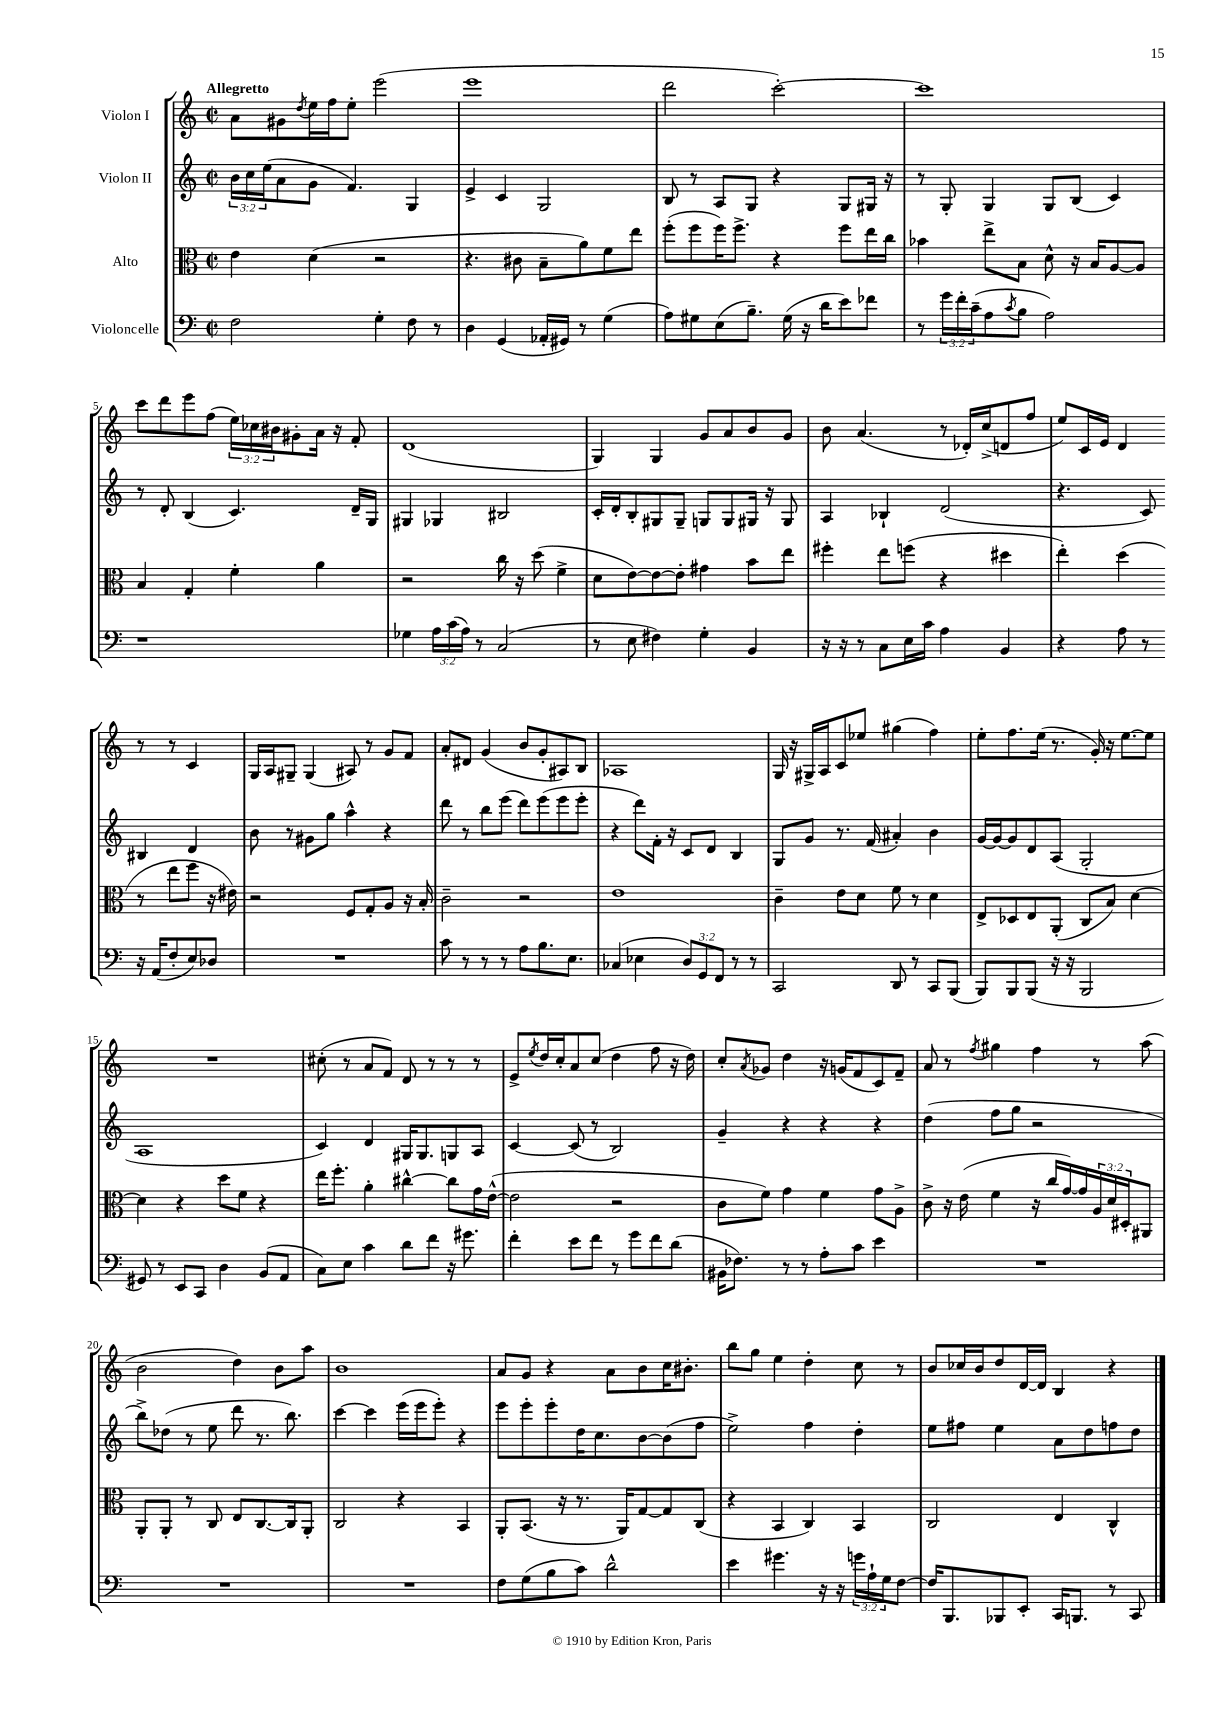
<<
\new StaffGroup <<
\new Staff = "s0" \with { instrumentName = "Violon I" } {
    \clef treble \key c \major \defaultTimeSignature \time 2/2 \override Staff.TupletNumber.text = #tuplet-number::calc-fraction-text \tempo "Allegretto"
    a'8 gis'8 \acciaccatura { d''8 } e''16 f''16 e''8-. e'''2( |
    e'''1 |
    d'''2 c'''2~-.) |
    c'''1 |
    c'''8 d'''8 e'''8 f''8( \tuplet 3/2 { e''16) ces''16 bis'16 } gis'8-. a'16 r16 f'8-. |
    d'1( |
    g4) g4 g'8 a'8 b'8 g'8 |
    b'8 a'4.( r8 des'16-.) c''16->( d'8 f''8 |
    e''8) c'16 e'16 d'4 r8 r8 c'4 |
    g16 a16 gis8-- gis4( ais8) r8 g'8 f'8 |
    a'8-. dis'8 g'4( b'8 g'8-. ais8) b8 |
    aes1 |
    g16 r16 gis16-> a16 c'8 ees''8 gis''4( f''4) |
    e''8-. f''8. e''16( r8. g'16-.) r16 e''8.~ e''8 |
    R1 |
    cis''8-.( r8 a'8 f'8) d'8 r8 r8 r8 |
    e'8-> \acciaccatura { e''8 } d''16 c''16-. a'8 c''8( d''4 f''8 r16 d''16) |
    c''8-. \acciaccatura { a'8 } ges'8 d''4 r16 g'16( f'8 c'8) f'8-- |
    a'8 r8 \acciaccatura { f''8 } gis''4 f''4 r8 a''8( |
    b'2 d''4) b'8 a''8 |
    b'1 |
    a'8 g'8 r4 a'8 b'8 c''16 bis'8.-. |
    b''8 g''8 e''4 d''4-. c''8 r8 |
    b'8 ces''16 b'16 d''8 d'16~ d'16 b4 r4 \bar "|." |
}
\new Staff = "s1" \with { instrumentName = "Violon II" } {
    \clef treble \key c \major \defaultTimeSignature \time 2/2 \override Staff.TupletNumber.text = #tuplet-number::calc-fraction-text
    \tuplet 3/2 { b'16 c''16 e''16( } a'8 g'8 f'4.) g4 |
    e'4-> c'4 g2 |
    b8 r8 a8 g8 r4 g8 gis16 r16 |
    r8 g8-. g4 g8 b8( c'4) |
    r8 d'8-. b4( c'4.) d'16-- g16 |
    gis4 ges4 bis2 |
    c'16-. d'16-. b8-. gis8 gis8-- g8 g8 gis16 r16 gis8 |
    a4 bes4-! d'2( |
    r4. c'8) bis4 d'4 |
    b'8 r8 gis'8 g''8 a''4-^ r4 |
    d'''8 r8 b''8 e'''8( d'''8) e'''8( e'''8 e'''8-. |
    r4 d'''8) f'16-. r16 c'8 d'8 b4 |
    g8 g'8 r8. f'16( ais'4-.) b'4 |
    g'16~ g'16~ g'8 d'8 a8( g2-. |
    a1 |
    c'4) d'4 gis16 gis8. g8 a8 |
    c'4~ c'8( r8 b2) |
    g'4-- r4 r4 r4 |
    d''4( f''8 g''8 r2 |
    b''8->) des''8( r8 e''8 d'''8 r8. b''8.) |
    c'''4~ c'''4 e'''16( e'''16 e'''8-.) r4 |
    e'''8 e'''8-. e'''8-. d''16 c''8. b'8~ b'8( f''8 |
    e''2->) f''4 d''4-. |
    e''8 fis''8 e''4 a'8 d''8 f''8 d''8 \bar "|." |
}
\new Staff = "s2" \with { instrumentName = "Alto" } {
    \clef alto \key c \major \defaultTimeSignature \time 2/2 \override Staff.TupletNumber.text = #tuplet-number::calc-fraction-text
    e'4 d'4( r2 |
    r4. cis'8 b8-- a'8) f'8 e''8 |
    f''8-.( f''8 f''16) f''8.-> r4 f''8 e''16 c''16 |
    bes'4 e''8-> b8 d'8-^ r16 b16 a8~ a8 |
    b4 g4-. f'4-. a'4 |
    r2 c''16 r16 d''8( f'4-> |
    d'8 e'8~) e'8~ e'8-. gis'4 b'8 e''8 |
    fis''4-. e''8 f''8( r4 dis''4 |
    e''4-.) d''4( r8 e''8 f''8 r16 eis'16) |
    r2 f8 g8-. a8 r16 b16-. |
    c'2-- r2 |
    e'1 |
    c'4-- e'8 d'8 f'8 r8 d'4 |
    e8-> des8 e8 a,8-.( c8 b8) d'4~ |
    d'4 r4 d''8 f'8 r4 |
    e''16 f''8.-. a'4-. cis''4~-^ cis''8 g'16 e'16~-^( |
    e'2 r2 |
    c'8 f'8) g'4 f'4 g'8 a8-> |
    c'8-> r16 e'16( f'4 r16 c''16 g'16~) g'16 \tuplet 3/2 { a16 d'16 dis16-. } ais,8 |
    a,8-. a,8-. r8 c8 e8 c8.~ c16 a,8-. |
    c2 r4 b,4 |
    a,8-. b,8.( r16 r8. a,16) g8~ g8 c8( |
    r4 b,4 c4) b,4 |
    c2 e4 c4-^ \bar "|." |
}
\new Staff = "s3" \with { instrumentName = "Violoncelle" } {
    \clef bass \key c \major \defaultTimeSignature \time 2/2 \override Staff.TupletNumber.text = #tuplet-number::calc-fraction-text
    f2 g4-. f8 r8 |
    d4 g,4( aes,16-. gis,16) r8 g4( |
    a8) gis8 e8( b8.--) gis16( r16 d'16 e'8) fes'8 |
    r8 \tuplet 3/2 { g'16 f'16-. c'16--( } a8 \acciaccatura { c'8 } b8 a2) |
    r1 |
    ges4 \tuplet 3/2 { a16 c'16( a16) } r8 c2( |
    r8 e8 fis4) g4-. b,4 |
    r16 r16 r8 c8 e16 c'16 a4 b,4 |
    r4 a8 r8 r16 a,16( f8-. e8) des8 |
    R1 |
    c'8 r8 r8 r8 a8 b8. e8. |
    ces4( ees4 \tuplet 3/2 { d8) g,8 f,8 } r8 r8 |
    c,2 d,8 r8 c,8 b,,8( |
    b,,8) b,,8 b,,8( r16 r16 b,,2 |
    gis,8) r8 e,8 c,8 d4 b,8( a,8 |
    c8) e8 c'4 d'8 f'8 r16 gis'8. |
    f'4-. e'8 f'8 r8 g'8 f'8 d'8( |
    bis,16 fes8.) r8 r8 a8-. c'8 e'4 |
    R1 |
    R1 |
    R1 |
    f8 g8( b8 c'8) d'2-^ |
    e'4 gis'4. r16 r16 \tuplet 3/2 { g'16 a16-! g16 } f8~ |
    f16 b,,8. bes,,8 e,8-. c,16 b,,8. r8 c,8 \bar "|." |
}
>>
>>
